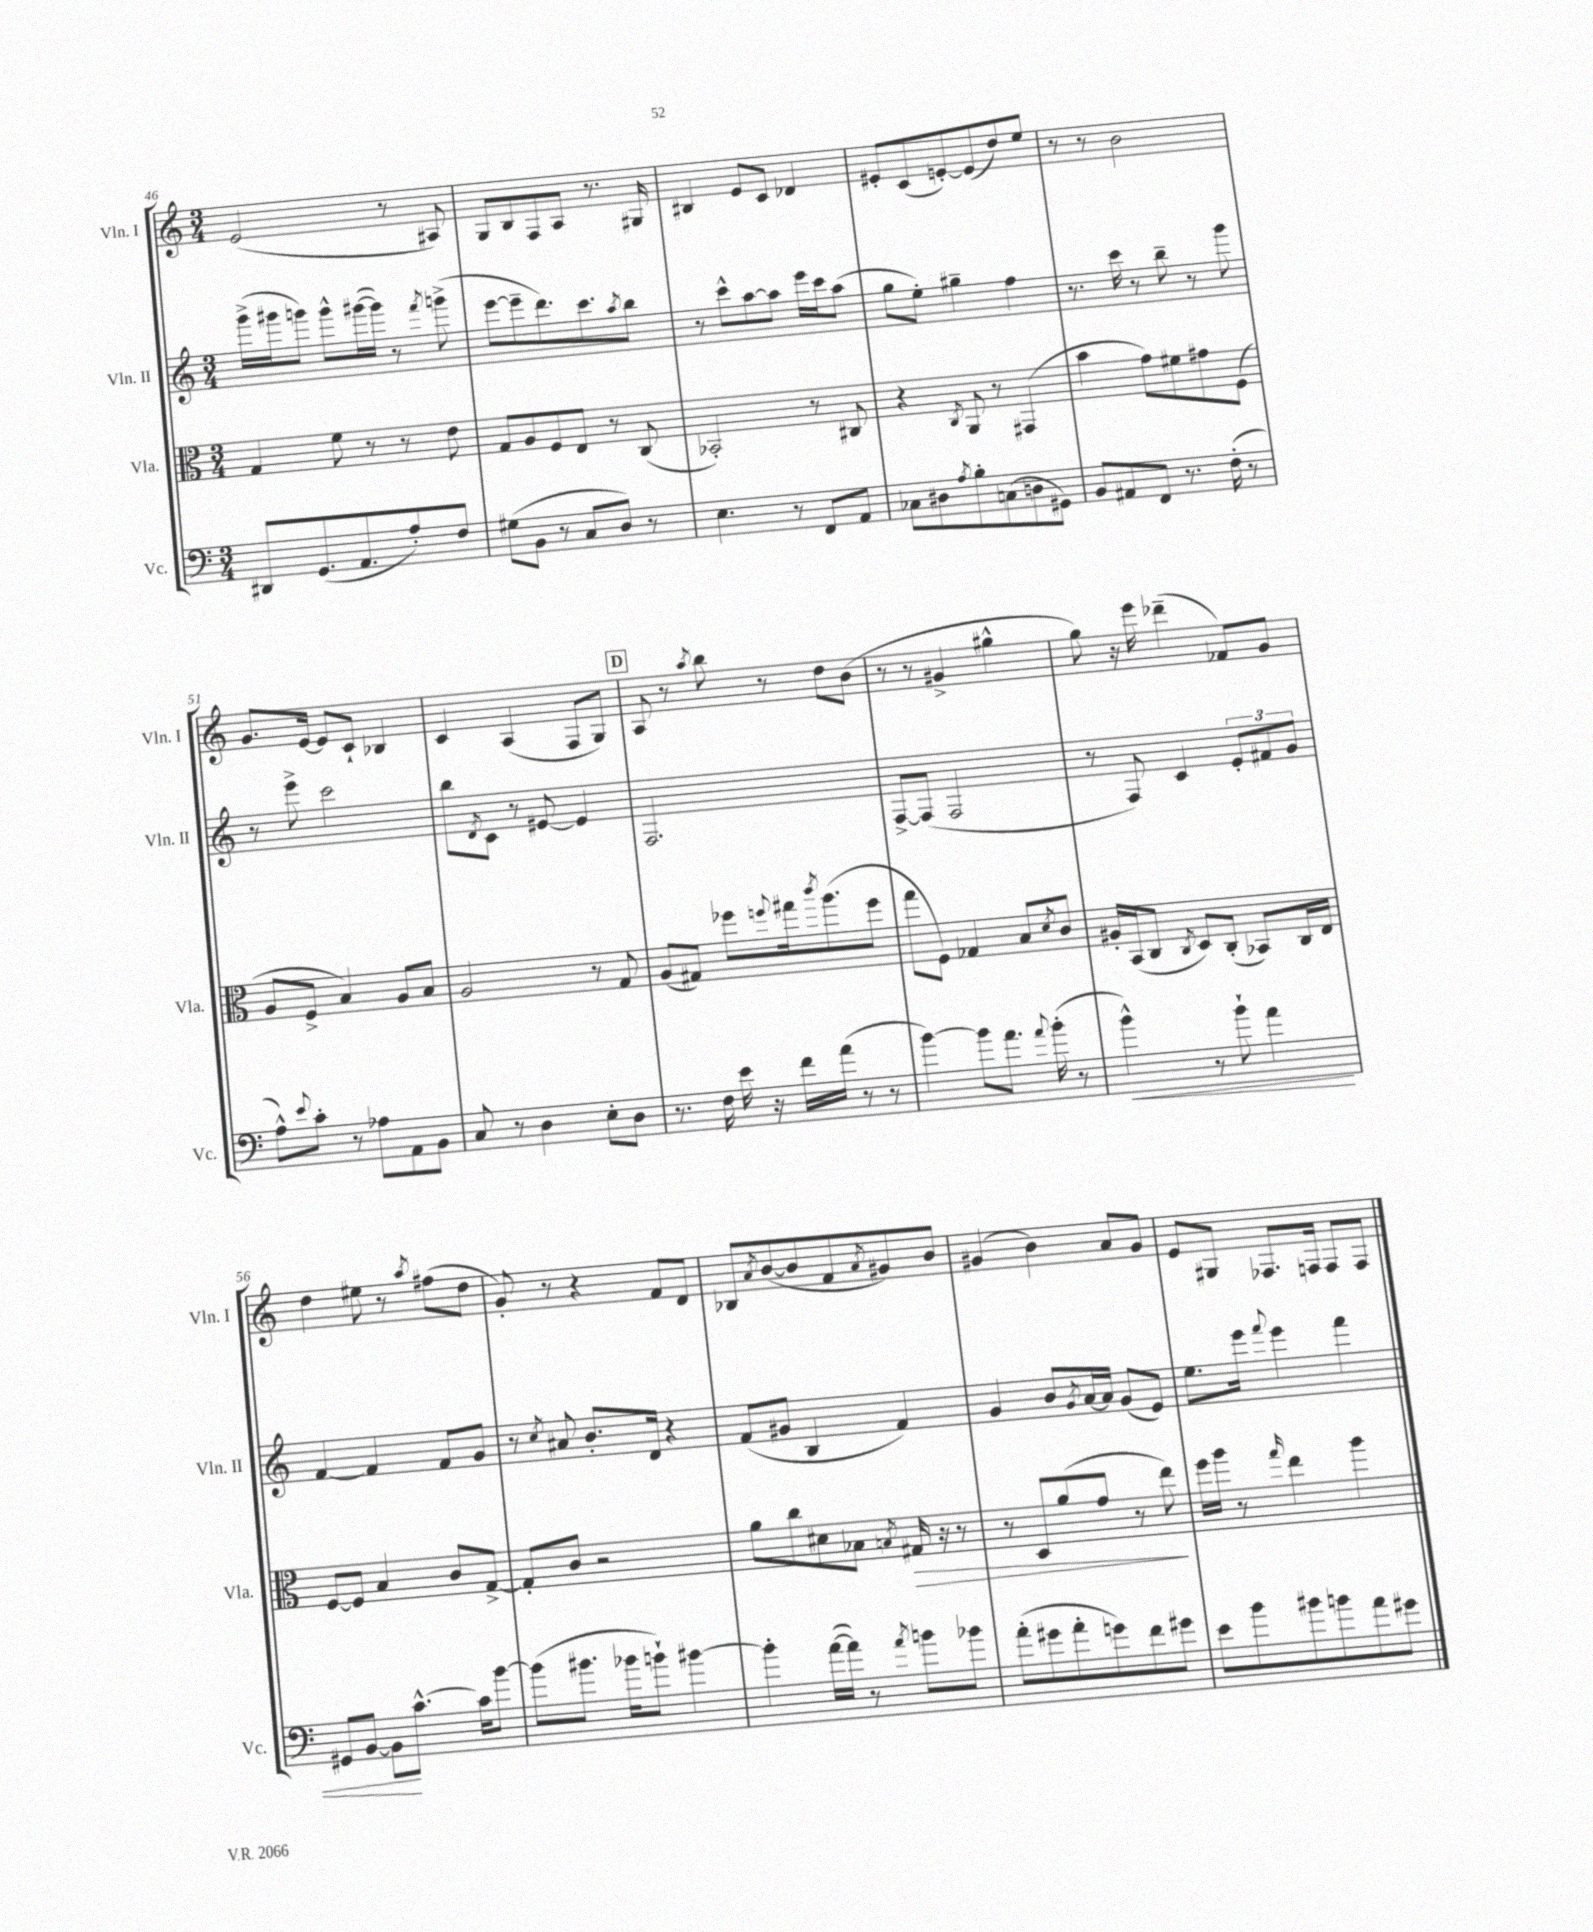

**kern	**dynam	**kern	**dynam	**kern	**kern
*part4	*part4	*part3	*part3	*part2	*part1
*staff4	*staff4	*staff3	*staff3	*staff2	*staff1
*I"Vc.	*	*I"Vla.	*	*I"Vln. II	*I"Vln. I
*I'Vc.	*	*I'Vla.	*	*I'Vln. II	*I'Vln. I
*clefF4	*	*clefC3	*	*clefG2	*clefG2
*k[]	*	*k[]	*	*k[]	*k[]
*M3/4	*	*M3/4	*	*M3/4	*M3/4
=46	=46	=46	=46	=46	=46
8DD#X/L	.	4G/	.	(16ggg^\LL	(2e/
.	.	.	.	16ggg#X\J	.
(8.GG/	.	.	.	8gggn\J)	.
.	.	8f\	.	8ggg^^\L	.
8.AA/	.	.	.	.	.
.	.	8r	.	([16ggg#X\L	.
.	.	.	.	16ggg#\JJ])	.
8A'/)	.	8r	.	8r	8r
.	.	.	.	8qfff/	.
8F/J	.	8e\	.	(8gggn^\	8A#X/)
=47	=47	=47	=47	=47	=47
(8G#X\L	.	8G/L	.	[8eee\L	8G/L
8BB\J	.	8A/	.	8eee~\]	8B/
8r	.	8F/	.	8.ddd\)	8F/
8C/L	.	8E/J	.	.	8A/J
.	.	.	.	8.ccc\	.
8D/J)	.	8r	.	.	8.r
.	.	.	.	8qaa/	.
8r	.	(8C/	.	8bb\J	.
.	.	.	.	.	16G#X/
=48	=48	=48	=48	=48	=48
4.E\	.	2BB-X'/)	.	8r	4B#X/
.	.	.	.	8ccc^^\L	.
.	.	.	.	[8aa\	8e/L
8r	.	.	.	8aa\J]	8c/J
8FF/L	.	8r	.	16eee\LL	4d-X/
.	.	.	.	16ccc\J	.
8AA/J	.	8C#X/	.	(8aa\J	.
=49	=49	=49	=49	=49	=49
8C-X\L	.	4r	.	8gg\L	8e#X'/L
8D#X\	.	.	.	8ee'\J)	(8c/
8qA/	.	8qC/	.	.	.
8B'\	.	8AA/	.	4gg#X~\	[8en'/)
(8Cn\	.	8r	.	.	(8e/]
8Dn\	.	(4GG#X/	.	4ff\	8dd/)
8GG#X\J)	.	.	.	.	8ee/J
=50	=50	=50	=50	=50	=50
8BB/L	.	4b\	.	8.r	8r
8AA#X/	.	.	.	.	8r
.	.	.	.	16ccc\	.
8FF/J	.	8g\L)	.	8r	2b\
8.r	.	8f#X\	.	8bb~\	.
.	.	8g#X\	.	8r	.
(16F'\	.	.	.	.	.
8r	.	(8F\J	.	8ggg\	.
!!LO:LB:g=z
=51	=51	=51	=51	=51	=51
8A^^\L)	.	8A/L	.	8r	8.g/L
8qqe/	.	.	.	.	.
8c'\J	.	8F^/J	.	8eee^\	.
.	.	.	.	.	[16e/Jk
8r	.	4B/)	.	2ccc\	8e/L]
8A-X\L	.	.	.	.	8c`/J
8AA\	.	8A/L	.	.	4B-X/
8BB\J	.	8B/J	.	.	.
=52	=52	=52	=52	=52	=52
8C/	.	2A/	.	8bb\L	4c/
.	.	.	.	8qd/	.
8r	.	.	.	8c\J	.
4D\	.	.	.	8r	(4A/
.	.	.	.	[8e#X/	.
8E'\L	.	8r	.	4e#/]	8F/L
8D\J	.	8G/	.	.	8G/J)
!!LO:REH:place=s1:t=D
=53	=53	=53	=53	=53	=53
8.r	.	(8A/L	.	2.F/	8A/
.	.	8G#X/J)	.	.	8r
16F\	.	.	.	.	.
.	.	.	.	.	8qaa/
16e\	.	8ff-X\L	.	.	8bb\
16r	.	.	.	.	.
.	.	8qqffn/	.	.	.
16f\LL	.	16gg#X\k	.	.	8r
.	.	8qccc/	.	.	.
(16a\JJ	.	(8.aa\	.	.	.
8r	.	.	.	.	8dd\L
8r	.	8ff\J	.	.	(8b\J
=54	=54	=54	=54	=54	=54
[4b\)	.	8gg\L	.	[8F^/L	8r
.	.	8F\J)	.	(8F/J]	8r
8b\L]	.	4G-X/	.	2F/	4g#X^/
8.a\J	.	.	.	.	.
.	.	8B/L	.	.	4gg#X^^\
8qqa/	.	.	.	.	.
(16b'\	.	.	.	.	.
.	.	8qd/	.	.	.
8r	.	8c/J	.	.	.
=55	=55	=55	=55	=55	=55
!	!LO:HP:b	!	!	!	!
4b^^\)	<	16A#X'/LL	.	8r	8gg\)
.	.	(16BB/J	.	.	.
.	.	8C/J	.	8F/)	16r
.	.	.	.	.	16eee\
.	.	8qC/	.	.	.
8r	.	8D/L)	.	4c/	(4ddd-X~\
8b`\	.	(8C'/J	.	.	.
4a\	.	8BB-X/L)	.	12e'/L	8f-X/L)
.	.	.	.	12f#X/	.
.	.	16C/L	.	.	8g/J
.	.	.	.	12g/J	.
.	.	16E/JJ	.	.	.
!!LO:LB:g=z
=56	=56	=56	=56	=56	=56
8GG#X/L	.	[8F/L	.	[4f/	4dd\
[8BB/J	.	8F/J]	.	.	.
8BB\L]	.	4B/	.	4f/]	8ee#X\
[8.c^^\J	[	.	.	.	8r
.	.	.	.	.	8qaa/
.	.	8c/L	.	8f/L	(8ff#X\L
16c\KL]	.	.	.	.	.
[8b\J	.	[8G^/J	.	8g/J	8dd\J
=57	=57	=57	=57	=57	=57
(8b\L]	.	8G'/L]	.	8r	8g'/)
.	.	.	.	8qcc/	.
8.b#X\J	.	8c/J	.	8a#X/	8r
.	.	2r	.	8.b'/L	4r
16b-X\KL	.	.	.	.	.
8bn`\J)	.	.	.	.	.
.	.	.	.	16d/Jk	.
[4b#X\	.	.	.	4r	8f/L
.	.	.	.	.	8d/J
=58	=58	=58	=58	=58	=58
4b#'\]	.	8a\L	.	(8f/L	8B-X/L
.	.	.	.	.	8qa/
.	.	8cc\	.	8g#X/J	([8b/
([16a\LL	.	8d#X\	.	4B/	8b/]
16a\JJ])	.	.	.	.	.
8r	.	8B-X\J	.	.	8f/
8qa/	.	8qBn/	.	.	8qa/
!	!	!	!LO:HP:b	!	!
8bn\L	.	16G#X/	>	4f/)	8g#X/)
.	.	16r	.	.	.
8b-X\J	.	8r	.	.	8b/J
=59	=59	=59	=59	=59	=59
(8a'\L	.	8r	.	4g/	(4g#X/
8g#X\	.	8D/L	.	.	.
8a'\	.	(8a/	.	8b/L	4b\)
.	.	.	.	8qg/	.
8gn\)	.	8g/J	.	[16a/L	.
.	.	.	.	16a/JJ]	.
8f\	.	8r	.	(8g/L	8a/L
8g#X\J	.	8ee\)	.	8e/J)	8g#/J
.	.	.	]	.	.
=60	=60	=60	=60	=60	=60
8e\L	.	16ff\LL	.	8.ee\L	8e/L
.	.	16aa\JJ	.	.	.
8b\	.	8r	.	.	8G#X/J
.	.	.	.	16eee\Jk	.
.	.	16qqgg/	.	8qqfff/	.
8b#X\	.	4ee\	.	4eee\	8.F-X/L
8bn\	.	.	.	.	.
.	.	.	.	.	16Fn/Jk
8a\	.	4aa\	.	4fff\	8F/L
8g#X\J	.	.	.	.	8F/J
==	==	==	==	==	==
*-	*-	*-	*-	*-	*-
